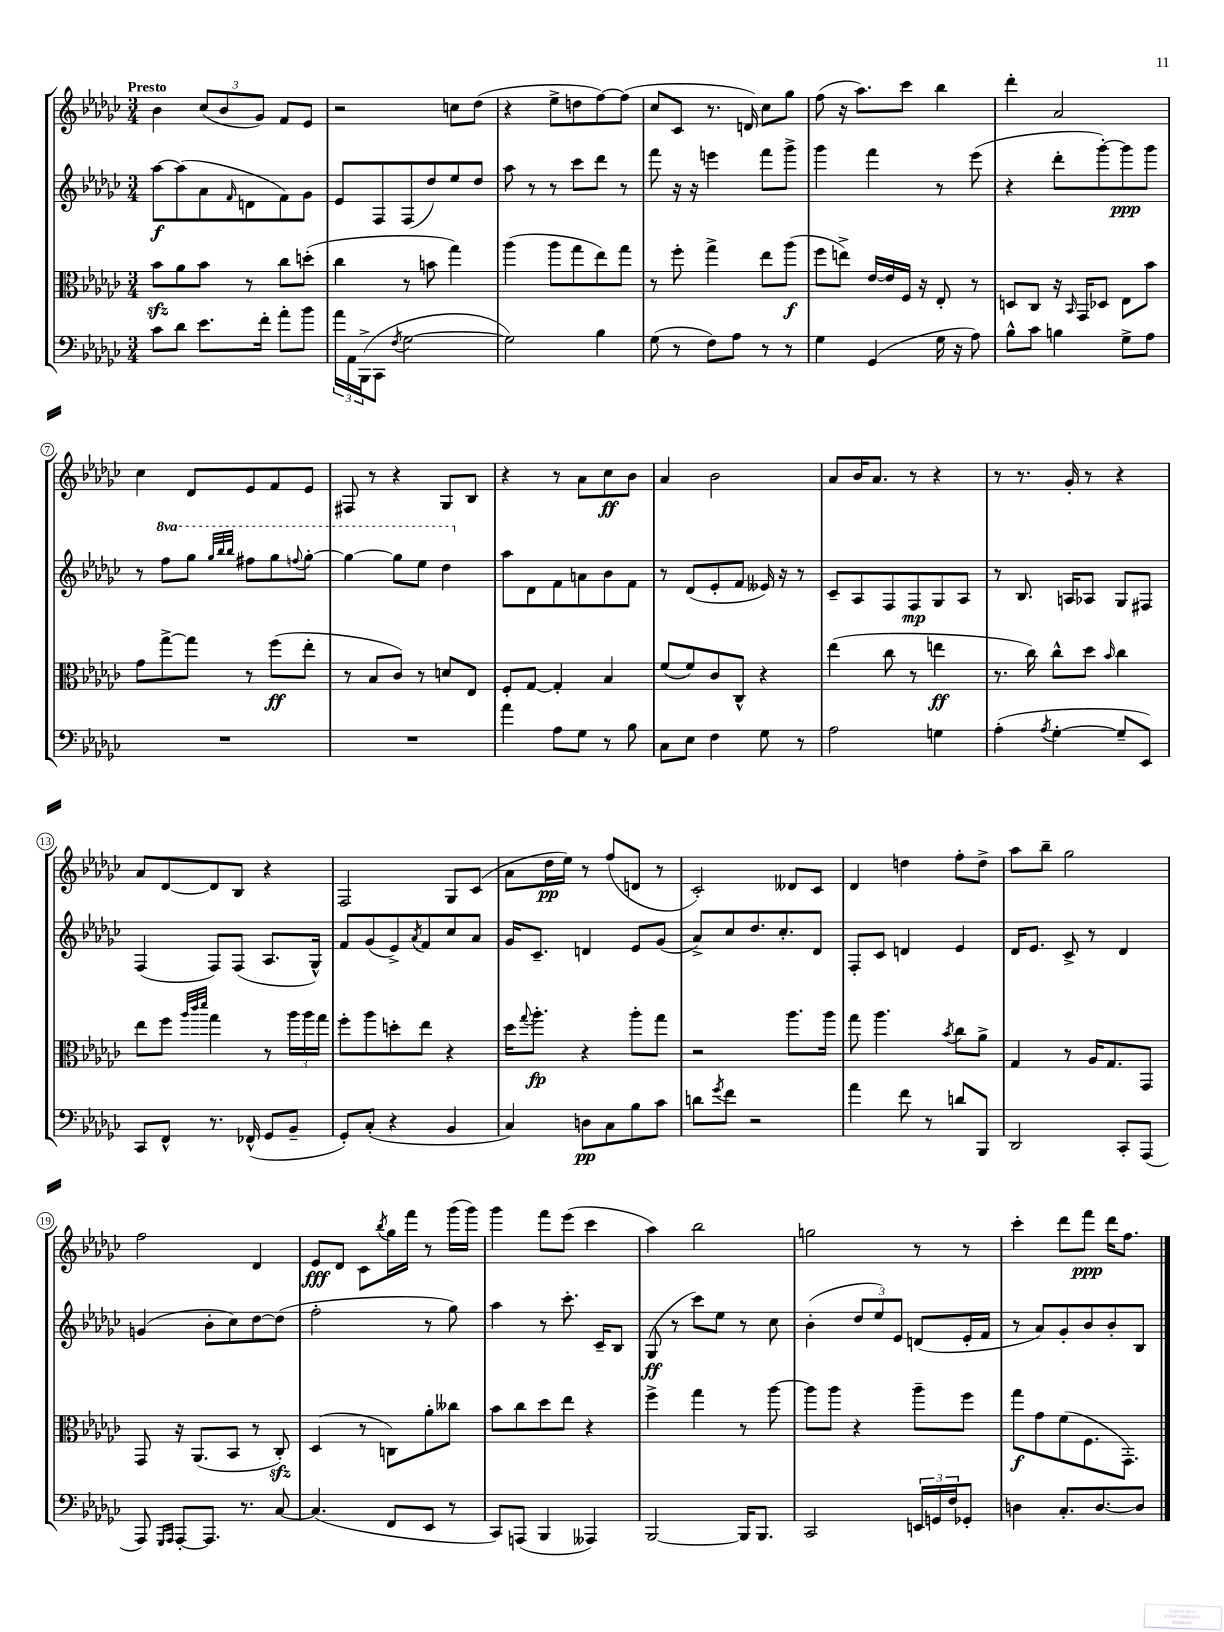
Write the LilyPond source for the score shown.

<<
\new StaffGroup <<
\new Staff = "s0" {
    \clef treble \key ges \major \numericTimeSignature \time 3/4 \tempo "Presto"
    bes'4 \tuplet 3/2 { ces''8( bes'8 ges'8) } f'8 ees'8 |
    r2 c''8 des''8( |
    r4 ees''8-> d''8 f''8~) f''8( |
    ces''8 ces'8 r8. d'16) ces''8 ges''8 |
    f''8( r16 aes''8.) ces'''8 bes''4 |
    des'''4-. aes'2 |
    ces''4 des'8 ees'8 f'8 ees'8 |
    fis8 r8 r4 ges8 bes8 |
    r4 r8 aes'8 ces''8\ff bes'8 |
    aes'4 bes'2 |
    aes'8 bes'16 aes'8. r8 r4 |
    r8 r8. ges'16-. r8 r4 |
    aes'8 des'8~ des'8 bes8 r4 |
    f2 ges8 ces'8( |
    aes'8 des''16\pp ees''16) r8 f''8( d'8 r8 |
    ces'2-.) deses'8 ces'8 |
    des'4 d''4 f''8-. d''8-> |
    aes''8 bes''8-- ges''2 |
    f''2 des'4 |
    ees'8\fff des'8 ces'8 \acciaccatura { bes''8 } ges''16 f'''16 r8 ges'''16( ges'''16) |
    ges'''4 f'''8 ees'''8( ces'''4 |
    aes''4) bes''2 |
    g''2 r8 r8 |
    ces'''4-. des'''8 f'''8\ppp des'''16 f''8. \bar "|." |
}
\new Staff = "s1" {
    \clef treble \key ges \major \numericTimeSignature \time 3/4 \set Staff.ottavationMarkups = #ottavation-simple-ordinals
    aes''8~\f aes''8( aes'8 \grace { f'16 } d'8 f'8) ges'8 |
    ees'8 f8 f8( des''8) ees''8 des''8 |
    aes''8 r8 r8 ces'''8 des'''8 r8 |
    f'''8 r16 r16 e'''4 f'''8 ges'''8-> |
    ges'''4 f'''4 r8 ees'''8( |
    r4 des'''8-. ges'''8~-.) ges'''8\ppp ges'''8 |
    r8 \ottava #1 f'''8 ges'''8 \grace { ges'''32 bes'''32 bes'''32 } fis'''8 ges'''8 \appoggiatura { f'''8 } ges'''8~-. |
    ges'''4~ ges'''8 ees'''8 des'''4 \ottava #0 |
    aes''8 des'8 f'8 a'8 bes'8 f'8 |
    r8 des'8( ees'8-. f'8 eeses'16) r16 r8 |
    ces'8-- aes8 f8 f8\mp ges8 aes8 |
    r8 bes8. a16 aes8 ges8 fis8 |
    f4( f8) f8( aes8. ges16-^) |
    f'8 ges'8( ees'8->) \acciaccatura { aes'8 } f'8 ces''8 aes'8 |
    ges'16 ces'8.-- d'4 ees'8 ges'8( |
    aes'8->) ces''8 des''8. ces''8.-. des'8 |
    f8-. ces'8 d'4 ees'4 |
    des'16 ees'8. ces'8-> r8 des'4 |
    g'4( bes'8-. ces''8) des''8~ des''8( |
    f''2-. r8 ges''8) |
    aes''4 r8 ces'''8.-. ces'16-- bes8 |
    ges8\ff( r8 ces'''8) ees''8 r8 ces''8 |
    bes'4-.( \tuplet 3/2 { des''8 ees''8) ees'8 } d'8( ees'16-. f'16 |
    r8 aes'8) ges'8-. bes'8 bes'8-. bes8 \bar "|." |
}
\new Staff = "s2" {
    \clef alto \key ges \major \numericTimeSignature \time 3/4
    bes'8\sfz aes'8 bes'8 r8 ces''8 d''8-.( |
    ces''4 r8 b'8 ges''4) |
    aes''4( aes''8 ges''8 ees''8) ges''8 |
    r8 f''8-. ges''4-> ees''8 aes''8\f( |
    f''8 e''8->) ees'16~ ees'16 f16 r16 ees8-. r8 |
    d8 ces8 r16 \grace { bes,16 } ges,16 des8 ees8 bes'8 |
    ges'8 ges''8~-> ges''8 r8 f''8\ff( ees''8-. |
    r8 bes8 ces'8) r8 d'8 ees8 |
    f8-. ges8~ ges4-. bes4 |
    f'8( f'8) ces'8 ces8-^ r4 |
    ees''4( ces''8 r8 e''4\ff |
    r8. ces''16) ces''8-^ des''8 \grace { bes'16 } ces''4 |
    ees''8 f''8 \grace { aes''32 ces'''32 des'''32 } ges''4 r8 \tuplet 3/2 { aes''16 aes''16 ges''16 } |
    f''8-. aes''8 d''8-. ees''8 r4 |
    des''16 \appoggiatura { ges''8 } aes''8.-.\fp r4 aes''8-. ges''8 |
    r2 aes''8. aes''16 |
    ges''8 aes''4. \acciaccatura { bes'8 } ces''8 aes'8-> |
    ges4 r8 aes16 ges8. ges,8 |
    ges,8 r16 aes,8.( bes,8 r8 ces8-.\sfz) |
    des4( r8 c8) aes'8-. ceses''8 |
    bes'8 ces''8 des''8 ees''8 r4 |
    f''4-> ges''4 r8 aes''8~ |
    aes''8 aes''8 r4 aes''8-- f''8 |
    ges''8\f ges'8 f'8( f8. ges,8.-.) \bar "|." |
}
\new Staff = "s3" {
    \clef bass \key ges \major \numericTimeSignature \time 3/4
    ces'8 des'8 ees'8. f'16-. aes'8-. bes'8 |
    \tuplet 3/2 { aes'16 aes,16 bes,,16->( } ces,8 \acciaccatura { f8 } ges2~ |
    ges2) bes4 |
    ges8( r8 f8) aes8 r8 r8 |
    ges4 ges,4( ges16 r16 aes8) |
    bes8-^ ces'8 b4 ges8-> aes8 |
    R2. |
    R2. |
    aes'4 aes8 ges8 r8 bes8 |
    ces8 ees8 f4 ges8 r8 |
    aes2 g4 |
    aes4-.( \acciaccatura { aes8 } ges4~-. ges8-- ees,8) |
    ces,8 f,8-^ r8. fes,16-^( ges,8 bes,8-- |
    ges,8-.) ces8-.( r4 bes,4 |
    ces4) d8\pp ces8 bes8 ces'8 |
    d'8 \acciaccatura { ges'8 } f'8 r2 |
    aes'4 f'8 r8 d'8 bes,,8 |
    des,2 ces,8-. aes,,8( |
    aes,,8) \grace { ges,,16 aes,,16 } aes,,8~-. aes,,8. r8. ces8~ |
    ces4.( f,8 ees,8 r8 |
    ces,8) a,,8( bes,,4 aeses,,4) |
    bes,,2~ bes,,16 bes,,8. |
    ces,2 \tuplet 3/2 { e,16 g,16 f16 } ges,8-. |
    d4 ces8.-. d8.~ d8 \bar "|." |
}
>>
>>
\layout { \context { \Score \override BarNumber.stencil = #(make-stencil-circler 0.1 0.3 ly:text-interface::print) } }
